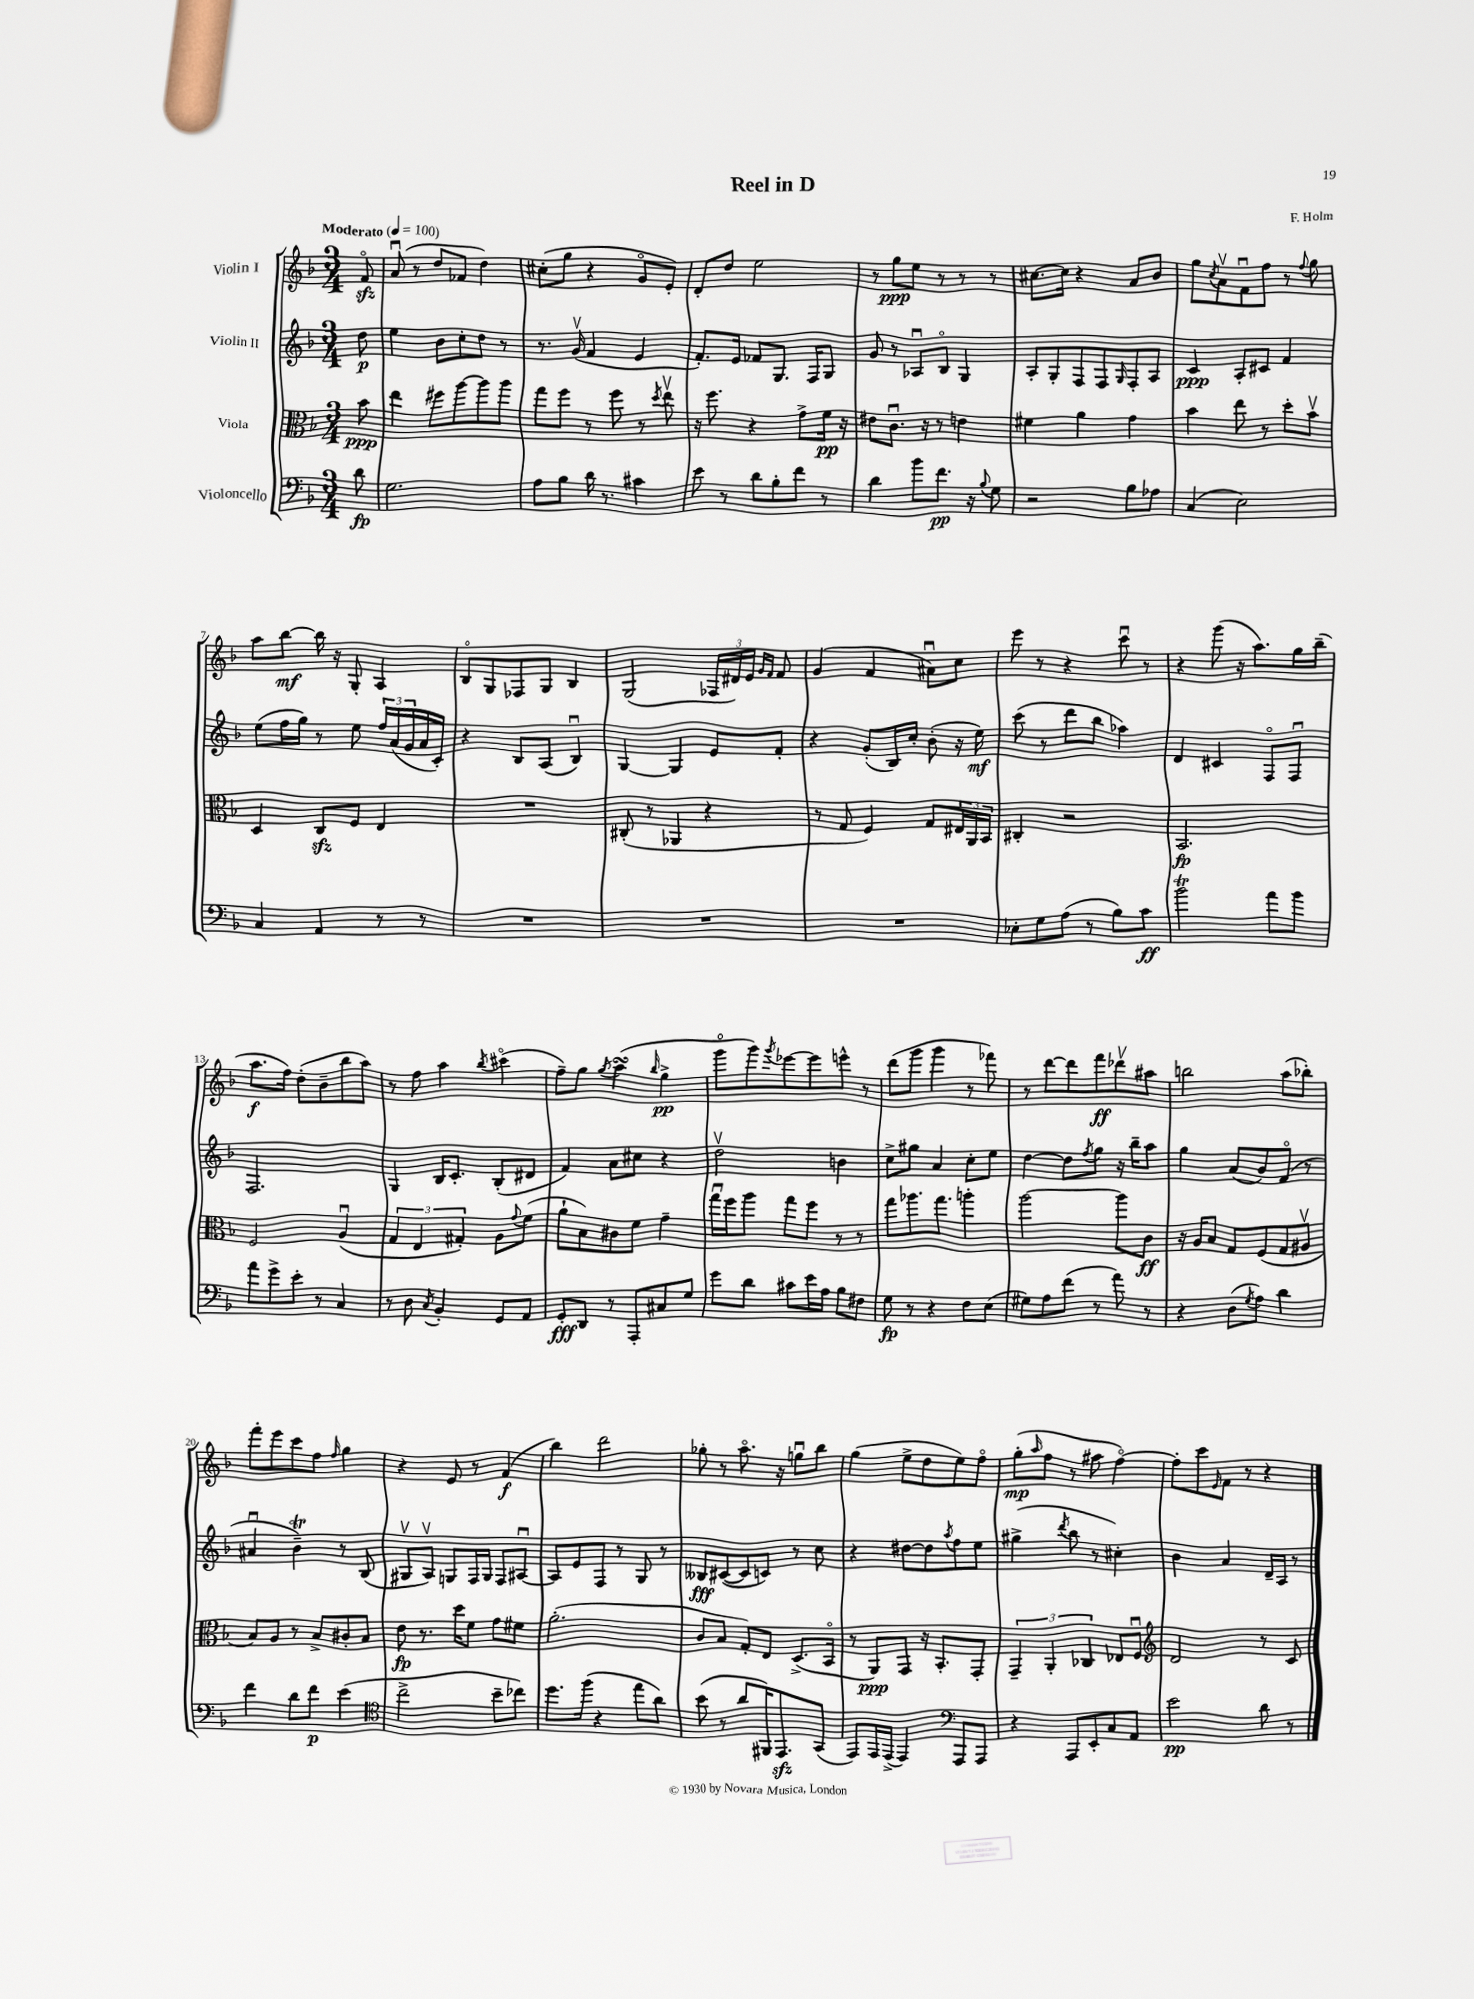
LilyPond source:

\header { title = "Reel in D" composer = "F. Holm" }
<<
\new StaffGroup <<
\new Staff = "s0" \with { instrumentName = "Violin I" } {
    \clef treble \key f \major \numericTimeSignature \time 3/4 \partial 8 \tempo "Moderato" 4 = 100
    f'8\flageolet\sfz |
    a'8\downbow( r8 d''8 fes'8 d''4) |
    cis''8-.( g''8 r4 g'8\flageolet e'8-.) |
    d'8-. d''8 e''2 |
    r8 g''8\ppp e''8 r8 r8 r8 |
    cis''8.~ cis''16 r4 a'8 bes'8 |
    g''8 \acciaccatura { c''8 } a'8\upbow f'8\downbow f''8 r8 \appoggiatura { f''8 } g''8 |
    a''8 bes''8~\mf bes''16 r16 g8-. a4 |
    bes8\flageolet g8 fes8 g8 bes4 |
    g2( \tuplet 3/2 { fes16 dis'16) e'16 } \grace { g'16 f'16 } f'8 |
    g'4( f'4 ais'8\downbow) c''8 |
    e'''8 r8 r4 c'''8\downbow r8 |
    r4 g'''8( r16 a''8.) g''16 bes''16--( |
    a''8.\f f''16) d''8-.( bes'8-- bes''8 a''8) |
    r8 f''8 a''4 \acciaccatura { bes''8 } cis'''4\flageolet( |
    f''8--) g''8 \acciaccatura { g''8 } a''4\turn( \grace { bes''16 } g''4->\pp |
    g'''8\flageolet g'''8) \acciaccatura { g'''8 } ees'''8~ ees'''8 e'''8-^ r8 |
    d'''8( g'''8 g'''4 r8 fes'''8) |
    r8 d'''8~ d'''8 f'''8\ff des'''8\upbow ais''8 |
    b''2 a''8( bes''8-.) |
    f'''8-. e'''8 c'''8 f''8 \grace { f''16 } g''4 |
    r4 e'8 r8 f'4\f( |
    bes''4) d'''2 |
    ges''8-. r8 a''8.\flageolet r16 g''8\downbow bes''8 |
    g''4( e''8-> d''8 e''8) f''8\flageolet |
    g''8-.\mp( \grace { a''16 } f''8 r8 ais''8 f''4~\flageolet) |
    f''8-. c'''8 \grace { e'16 } f'8 r8 r4 \bar "|." |
}
\new Staff = "s1" \with { instrumentName = "Violin II" } {
    \clef treble \key f \major \numericTimeSignature \time 3/4 \partial 8
    d''8\p |
    e''4 bes'8 c''8-. d''8 r8 |
    r8. g'16\upbow( f'4 e'4 |
    f'8.-.) e'16 fes'8 g8. f16 g8 |
    g'8 r8 aes8\downbow bes8\flageolet g4 |
    a8-. g8-. f8 f8 \grace { g16 } f8-. a8 |
    c'4\ppp a8-. cis'8 f'4 |
    e''8( f''16 g''16) r8 e''8 \tuplet 3/2 { f''16 a'16( g'16 } a'16 c'16-.) |
    r4 bes8 a8( bes4\downbow) |
    g4~ g4 e'8 f'8-. |
    r4 g'8-.( bes16) c''16-. bes'8-.( r16 e''16\mf) |
    c'''8( r8 d'''8 bes''8 aes''4) |
    d'4 cis'4 f8\flageolet f8\downbow |
    f2. |
    g4 bes16 c'8.-. bes8-.( dis'8 |
    f'4) a'8 cis''8 r4 |
    d''2\upbow b'4 |
    c''8-> gis''8 a'4 c''8-. e''8 |
    d''4~ d''8 \acciaccatura { f''8 } g''8 r16 bes''16-- a''8 |
    g''4 a'8( bes'8) f'8\flageolet( r8 |
    ais'4\downbow bes'4--\trill) r8 bes8( |
    gis8\upbow a8\upbow) g8 f16 g16 f8 ais8~\downbow |
    ais8 e'8 f8 r8 g8 r8 |
    beses8\fff cis'8~( cis'8 c'8) r8 c''8 |
    r4 dis''8~ dis''8 \acciaccatura { a''8 } f''8 e''8 |
    gis''4->( \acciaccatura { d'''8 } bes''8 r8 cis''4-.) |
    bes'4 a'4 d'16-- a16 r8 \bar "|." |
}
\new Staff = "s2" \with { instrumentName = "Viola" } {
    \clef alto \key f \major \numericTimeSignature \time 3/4 \partial 8
    bes'8\ppp |
    e''4 fis''8 a''8~ a''8 a''8 |
    g''8 f''8 r8 f''8 r8 \acciaccatura { d''8 } e''8\upbow |
    r16 f''8. r4 g'8-> f'16\pp r16 |
    eis'8 c'8.\downbow r16 r8 e'4 |
    fis'4 a'4 g'4 |
    bes'4 e''8 r8 d''8-. bes'8\upbow |
    d4 c8\sfz f8 e4 |
    R2. |
    cis8-.( r8 aes,4 r4 |
    r8 g8 f4) g8 \tuplet 3/2 { eis16 a,16 bes,16 } |
    cis4-. r2 |
    bes,2.\fp |
    f2 a4\downbow( |
    \tuplet 3/2 { g4 e4 gis4-.) } a8 \appoggiatura { g'8 } f'8( |
    a'8-! bes8) cis'8 f'8 g'4-- |
    g''16\downbow f''16 a''8 g''8 f''8 r8 r8 |
    g''8 aes''8. g''8. a''4-. |
    a''2~ a''8 c'8\ff |
    r16 a16 bes8 g8 f8( g8 ais8\upbow |
    bes8) a8 r8 bes8-> cis'8-. bes8 |
    e'8\fp r8. d''16 f'8 g'8 fis'8 |
    a'2.-.( |
    c'8 bes8 g8-.) e8 d8.->( bes,16\flageolet |
    r8 a,8\ppp) g,8 r16 bes,8.-. g,8-. |
    \tuplet 3/2 { g,4-- a,4-. ces4 } ees8 f8\downbow |
    \clef treble d'2 r8 c'8 \bar "|." |
}
\new Staff = "s3" \with { instrumentName = "Violoncello" } {
    \clef bass \key f \major \numericTimeSignature \time 3/4 \partial 8
    d'8\fp |
    g2. |
    a8 bes8 d'16 r8. cis'4 |
    e'8 r8 d'8 bes8-. f'8 r8 |
    d'4 bes'8 f'8.\pp r16 \appoggiatura { bes8 } g8 |
    r2 bes8 aes8 |
    c4( e2) |
    c4 a,4 r8 r8 |
    R2. |
    R2. |
    R2. |
    ees8-. g8 a8( r8 bes8) c'8\ff |
    bes'2\trill a'8 bes'8 |
    a'8 g'8-> e'8-. r8 c4 |
    r8 d8 \acciaccatura { c8 } bes,4-. g,8 a,8 |
    g,8-.\fff d,8 r8 a,,8-. cis8 g8 |
    g'8 d'8 cis'8 e'16 a16 bes8 fis8 |
    g8\fp r8 r4 f8 e8( |
    gis8) a8 f'8( r8 a'8) r8 |
    r4 d8( \acciaccatura { g8 } a8) d'4 |
    f'4 d'8 f'8\p e'4( |
    \clef tenor c''2-> bes'8-- ces''8) |
    d''8. f''16( r4 e''8 a'8) |
    bes'8( r8 a'8 fis,16) e,8.\sfz g,8( |
    e,8) e,16 e,16->( e,4) \clef bass a,,8 a,,8 |
    r4 a,,8 e,8-. c8 a,8 |
    e'2\pp d'8 r8 \bar "|." |
}
>>
>>
